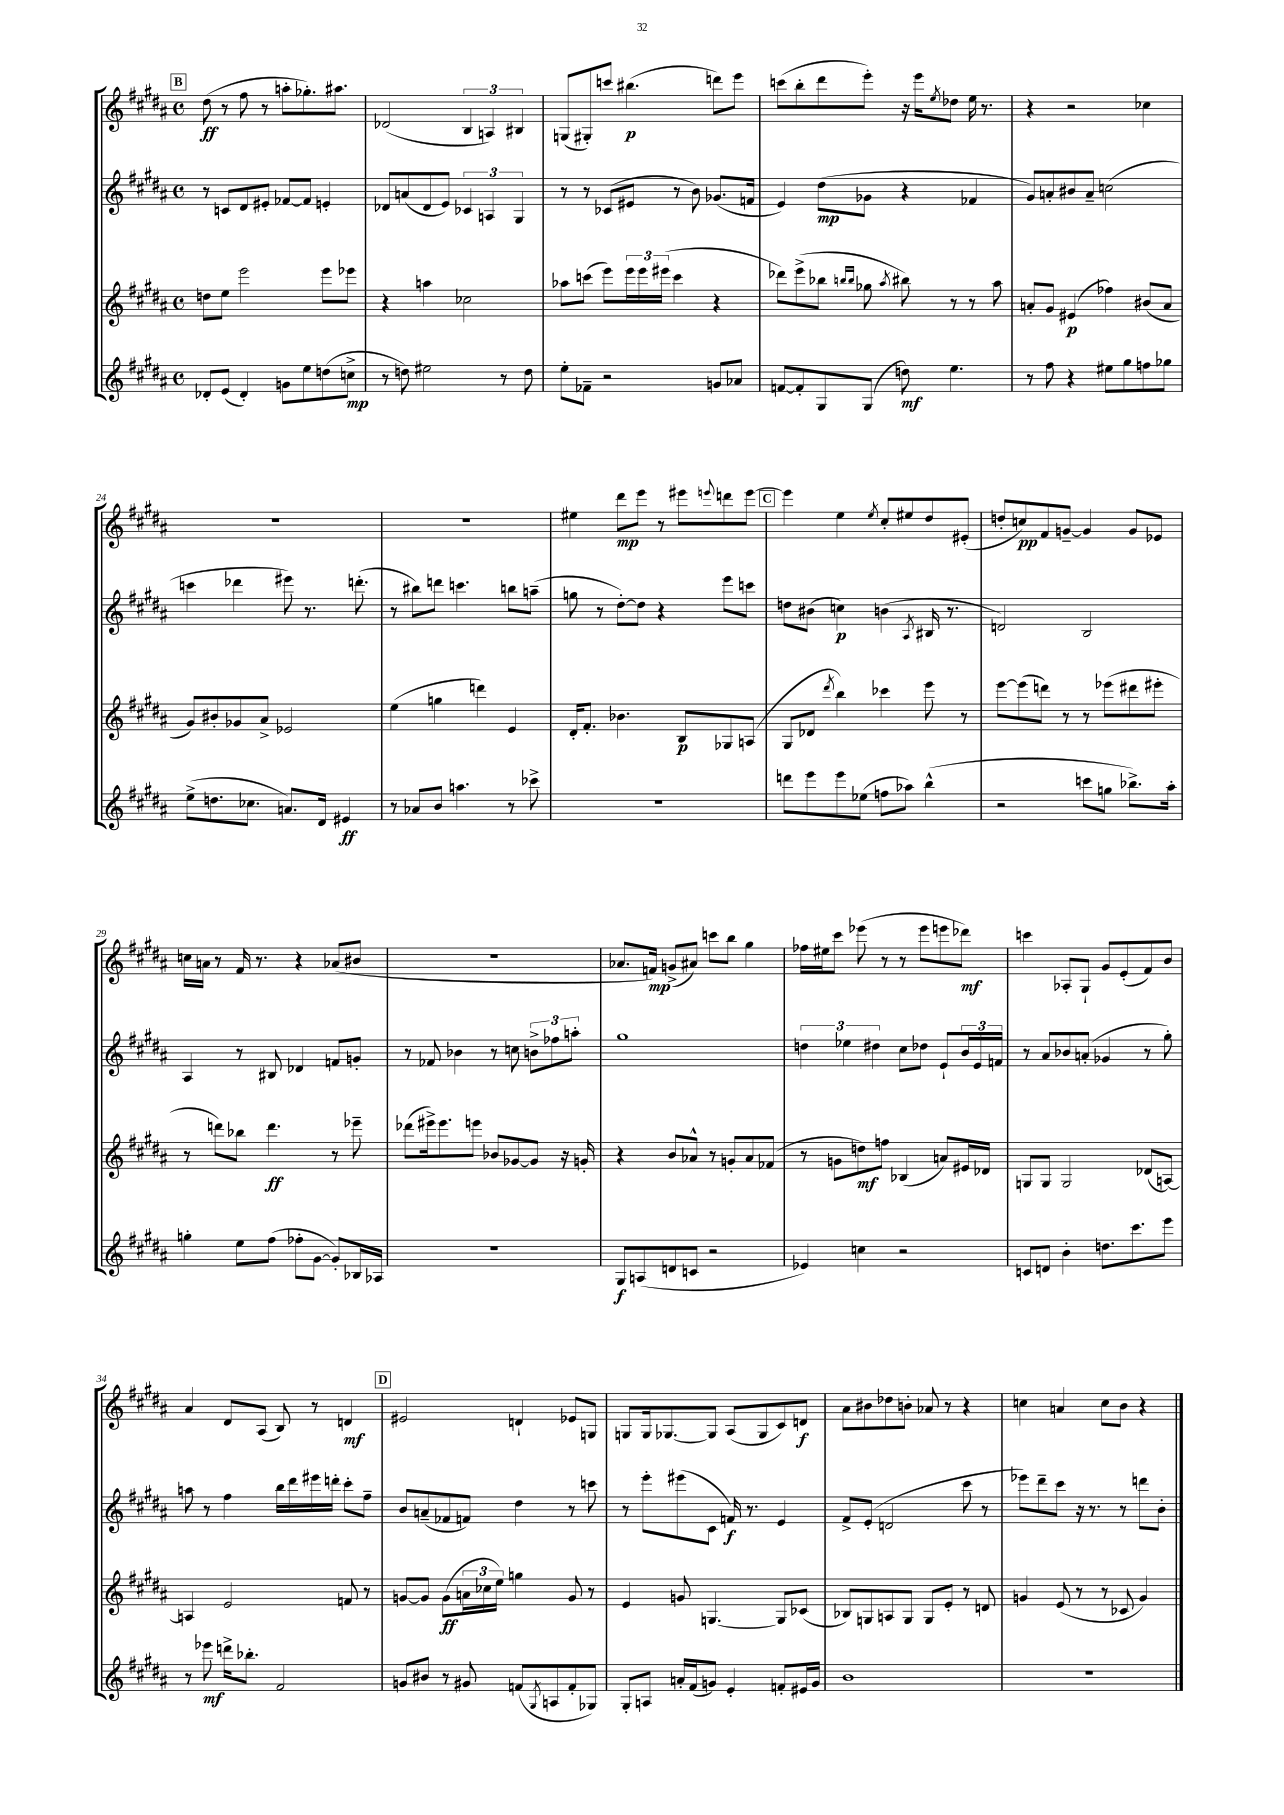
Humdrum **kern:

**kern	**kern	**kern	**kern
*staff4	*staff3	*staff2	*staff1
*clefG2	*clefG2	*clefG2	*clefG2
*k[f#c#g#d#a#]	*k[f#c#g#d#a#]	*k[f#c#g#d#a#]	*k[f#c#g#d#a#]
*M4/4	*M4/4	*M4/4	*M4/4
*met(c)	*met(c)	*met(c)	*met(c)
8d-'	8dd	8r	(8dd#
(8e	8ee	8c	8r
4d-')	2eee	8d#	8ff#
.	.	8e#'	8r
8g	.	[8f-	8aa'
8ee	.	8f-]	8.gg-')
(8dd	8eee	4e'	.
.	.	.	8.aa#
8cc^	8eee-	.	.
=	=	=	=
8r	4r	8d-	(2d-
8dd)	.	(8a	.
2ee#	4aa	8d-	.
.	.	8e)	.
.	2cc-	6c-	6B
.	.	6A	6A)
8r	.	.	.
.	.	6G#	6B#
8dd	.	.	.
=	=	=	=
8ee'	8aa-	8r	(8G
8f-~	(8ccc	8r	8G#')
2r	8eee)	(8c-	8ccc
.	24eee	8e#	(4.bb#
.	24eee	.	.
.	(24eee#	.	.
.	4ccc	8r	.
.	.	8b)	.
8g	4r	(8.g-	8ddd)
8a-	.	.	8eee
.	.	16f	.
=	=	=	=
[8f	8ddd-)	4e)	(8ccc
8f']	(8eee^	.	8bb'
8G#	8bb-	(8dd#	8ddd#
.	16qqbb	.	.
.	16qqbb	.	.
(8G#	8gg-	8g-	8eee')
.	8qaa#	.	.
8dd)	8bb#)	4r	16r
.	.	.	16eee
.	.	.	8qee
4.ee	8r	.	8dd-
.	8r	4f-	16ee
.	.	.	8.r
.	8aa#	.	.
=	=	=	=
8r	8a'	8g#)	4r
8ff#	8g#	8a'	.
4r	(4e#	8b#	2r
.	.	8a~	.
8ee#	4ff-)	(2cc	.
8gg#	.	.	.
8ff	(8b#	.	4cc-
8gg-	8a	.	.
=	=	=	=
(8ee^	8g#)	4ccc	1r
8.dd	8b#'	.	.
.	8g-	4ddd-	.
8.cc-	.	.	.
.	8a#^	.	.
8.a)	2e-	8eee#)	.
.	.	8.r	.
16d#	.	.	.
4e#	.	.	.
.	.	(8.ddd'	.
=	=	=	=
8r	(4ee	8r	1r
8a-	.	8bb#)	.
8b	4gg	8ddd	.
4.aa	.	4.ccc	.
.	4ddd)	.	.
8r	4e	8bb	.
8ccc-^	.	(8aa~	.
=	=	=	=
1r	16d#'	8gg	4ee#
.	8.f#'	.	.
.	.	8r	.
.	4.b-	[8dd#')	8ddd#
.	.	8dd#]	8eee
.	.	4r	8r
.	8B	.	8eee#
.	.	.	8qqeee
.	8G-	8eee	8ddd
.	(8A	8ccc	[8eee
=	=	=	=
8ddd	8G#	8dd	4eee]
8eee	8d-	(8b#	.
.	8qddd#	.	.
8eee	4bb)	4cc)	4ee
(8ee-	.	.	.
.	.	.	8qee
8ff	4ccc-	(4b	8cc#'
8aa-)	.	.	8ee#
.	.	8qA#	.
(4bb^^	8eee	16B#	8dd#
.	.	8.r	.
.	8r	.	(8e#'
=	=	=	=
2r	[8eee	2d)	8dd'
.	(8eee]	.	8cc)
.	8ddd)	.	8f#
.	8r	.	[8g~
8ccc	8r	2B	4g]
8gg	(8eee-	.	.
8.bb-^)	8ddd#	.	8g
.	8eee#'	.	8e-
16aa#'	.	.	.
=	=	=	=
4gg'	8r	4A#	16cc
.	.	.	16a
.	8ddd)	.	8r
8ee	8bb-	8r	16f#
.	.	.	8.r
(8ff#	4.ddd	8B#	.
8ff-'	.	4d-	4r
[8g#	.	.	.
8g#'])	8r	8f	(8a-
16B-	8eee-~	8g'	8b#
16A-	.	.	.
=	=	=	=
1r	(8ddd-	8r	1r
.	16eee#^)	8f-	.
.	8.eee#	.	.
.	.	4b-	.
.	8eee	.	.
.	8b-	8r	.
.	[8g-	8cc	.
.	8g-]	12b^	.
.	.	12ff-	.
.	16r	.	.
.	.	12aa'	.
.	16g'	.	.
=	=	=	=
8G#	4r	1gg#	8.a-
(8A	.	.	.
.	.	.	16f)
8d	8b	.	(8g^
8c	8a-^^	.	8a#)
2r	8r	.	8ccc
.	8g'	.	8bb
.	8a-	.	4gg#
.	(8f-	.	.
=	=	=	=
4e-)	8r	6dd	16ff-
.	.	.	16ee#
.	8g	.	8ccc#
.	.	6ee-	.
4cc	8dd)	.	(8eee-
.	.	6dd#	.
.	8ff	.	8r
2r	(4B-	8cc#	8r
.	.	8dd-	8eee-
.	8a)	8e`	8eee
.	16e#	24b	8ddd-)
.	.	24e	.
.	16d-	.	.
.	.	24f	.
=	=	=	=
8c	8G	8r	4ccc
8d	8G	8a#	.
4b'	2G	8b-	8A-'
.	.	(8a'	8G#`
8.dd	.	4g-	8g#
.	.	.	(8e'
8.ccc#	.	.	.
.	(8d-	8r	8f#)
8eee	[8A)	8gg#')	8b
=	=	=	=
8r	4A]	8aa	4a#
8eee-	.	8r	.
16ddd^	2e	4ff#	8d#
8.bb-'	.	.	.
.	.	.	(8A#
2f#	.	16bb	8B)
.	.	16ddd#	.
.	.	16eee#	8r
.	.	16ddd'	.
.	8f	8ccc#'	4d
.	8r	8ff#~	.
=	=	=	=
8g	[8g	8b	2e#
8b#	8g]	(8a~	.
8r	(8g	8f-	.
8g#	24a	8f)	.
.	24cc-	.	.
.	24ee)	.	.
(8f	4gg	4dd#	4d`
8qG#	.	.	.
8A	.	.	.
8f'	8g	8r	8e-
8G-)	8r	8ccc	8G
=	=	=	=
8G#'	4e	8r	8G
8A	.	8eee'	16G
.	.	.	[8.G-
16a'	8g	(8eee#	.
(16f#	.	.	.
8g)	[4.G	8c#	8G-]
4e'	.	16f)	(8A#
.	.	8.r	.
.	.	.	8G-
8f'	8G]	4e	8c#)
16e#	(8c-	.	8d
16g	.	.	.
=	=	=	=
1b	8B-)	8f#^	8a#
.	8G	(8e'	8b#
.	8A	2d	8dd-
.	8G	.	8b'
.	8G	.	8a-
.	8e'	.	8r
.	8r	8ccc#	4r
.	8d	8r	.
=	=	=	=
1r	4g	8eee-)	4cc
.	.	8ddd#~	.
.	(8e	8ccc#	4a
.	8r	16r	.
.	.	8.r	.
.	8r	.	8cc
.	8c-	8r	8b
.	4g)	8ddd	4r
.	.	8b'	.
==	==	==	==
*-	*-	*-	*-
